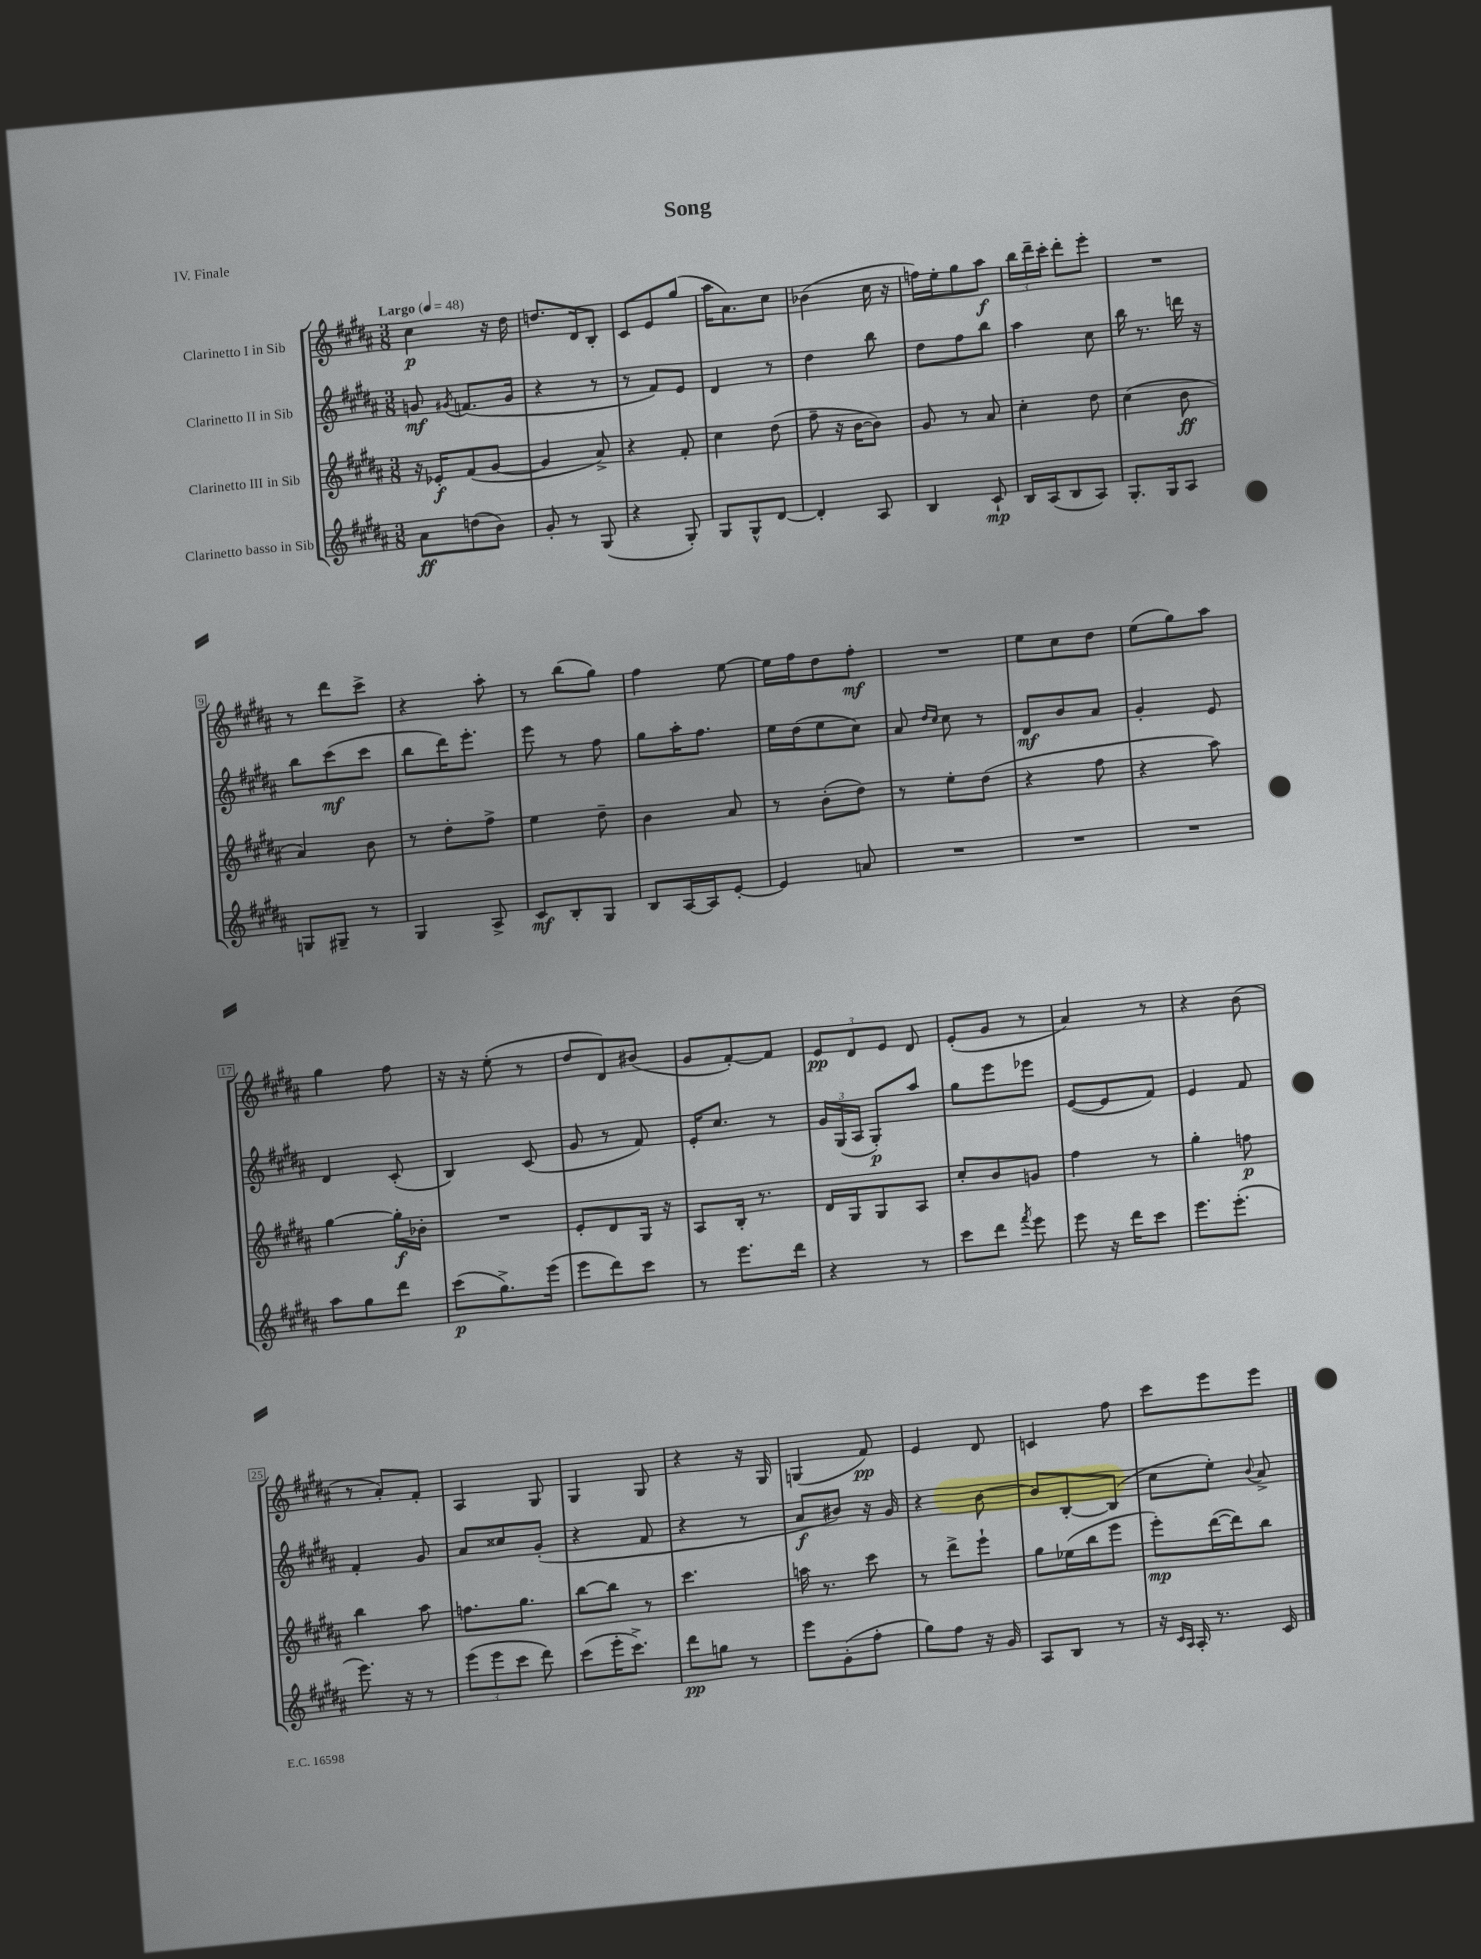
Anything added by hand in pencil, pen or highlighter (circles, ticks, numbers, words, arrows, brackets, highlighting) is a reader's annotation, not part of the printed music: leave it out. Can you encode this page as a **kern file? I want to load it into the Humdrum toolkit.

**kern	**kern	**kern	**kern
*staff4	*staff3	*staff2	*staff1
*clefG2	*clefG2	*clefG2	*clefG2
*k[f#c#g#d#a#]	*k[f#c#g#d#a#]	*k[f#c#g#d#a#]	*k[f#c#g#d#a#]
*M3/8	*M3/8	*M3/8	*M3/8
*MM48	*MM48	*MM48	*MM48
8a#	16r	8g	4cc#
.	16e-'	.	.
.	.	8qg#	.
(8dd	(8f#	(8.f	.
8b)	[8g#	.	16r
.	.	16g#	16dd#
=	=	=	=
8g#'	4g#]	4r	8.dd
8r	.	.	.
.	.	.	16d#
(8G#	8a#^)	8r	8B'
=	=	=	=
4r	4r	8r	8c#
.	.	8f#)	8e
8G#')	8f#'	8e	(8gg#
=	=	=	=
8G#	4cc#	4d#	16aa#
.	.	.	8.a#)
8G#^^	.	.	.
[8d#	(8dd#	8r	8cc#
=	=	=	=
4d#']	8ff#~	4dd#	(4b-
.	16r	.	.
.	[16b	.	.
8A#	8b])	8bb	16cc#
.	.	.	16r
=	=	=	=
4B	8g#	8dd#	16ff)
.	.	.	16ee'
.	8r	8ff#	8gg#
8c#`	8a#	8bb	8aa#
=	=	=	=
16B	4cc#'	4aa#	24bb
.	.	.	24ddd#~
(16A#	.	.	.
.	.	.	24ccc#'
8B	.	.	8ddd#'
8A#)	8dd#	8cc#	8eee'
=	=	=	=
8.G#'	(4cc#	16bb	4.r
.	.	8.r	.
16G#	.	.	.
8A#	8b	16ddd	.
.	.	16r	.
=	=	=	=
8G	4a#)	8bb	8r
8G#~	.	(8ccc#	8ddd#
8r	8b	8ccc#	8ccc#^
=	=	=	=
4G#	8r	8bb	4r
.	8dd#'	16ddd#)	.
.	.	8.eee'	.
8A#^	8ff#^	.	8aa#'
=	=	=	=
8c#	4ee	8eee	8r
8B'	.	8r	(8bb
8G#	8dd#~	8ff#	8gg#)
=	=	=	=
8B	4b	8gg#	4ff#
[16A#	.	16aa#'	.
16A#]	.	8.ff#	.
[8e'	8a#	.	[8ee
=	=	=	=
4e]	8r	16ee	16ee]
.	.	(16dd#	16ff#
.	(8b'	8ee	8dd#
8a	8dd#)	8cc#)	8ff#'
=	=	=	=
4.r	8r	8a#	4.r
.	.	16qqdd#	.
.	.	16qqcc#	.
.	8ee'	8cc#	.
.	(8dd#	8r	.
=	=	=	=
4.r	4r	8d#	8ee
.	.	8b	8cc#
.	8ff#	8a#	8dd#
=	=	=	=
4.r	4r	4g#'	(8ee
.	.	.	8gg#)
.	8aa#)	8e	8aa#
=	=	=	=
8aa#	[4gg#	4d#	4gg#
8gg#	.	.	.
8ddd#	16gg#']	(8c#'	8ff#
.	16b-'	.	.
=	=	=	=
(8ccc#	4.r	4B)	16r
.	.	.	16r
8.gg#^)	.	.	(8ee'
.	.	(8c#	8r
(16eee	.	.	.
=	=	=	=
8eee	8e'	8g#	8dd#
8ddd#)	8d#	8r	8d#)
8ccc#	16G#	8f#)	(8b#
.	16r	.	.
=	=	=	=
8r	8A#	16e'	8g#
.	.	8.cc#	.
8.eee	16B'	.	[8f#')
.	8.r	.	.
.	.	8r	8f#]
16ddd#	.	.	.
=	=	=	=
4r	16d#	24g#	12e
.	.	(24G#	.
.	16G#	.	.
.	.	24A#	12d#
.	8G#	8G#')	.
.	.	.	12e
8r	8A#	8aa#	8d#
=	=	=	=
8ccc#	8cc#'	8gg#	(8e'
8ddd#	8b	8eee	8g#
8qfff#	.	.	.
8eee	8g	8eee-	8r
=	=	=	=
8eee	4ff#	([8e	4a#)
16r	.	8e]	.
16ddd#	.	.	.
8ccc#	8r	8f#)	8r
=	=	=	=
8.eee	4gg#'	4e	4r
(8.eee'	.	.	.
.	8ff	8f#	(8b
=	=	=	=
8.eee)	4bb	4f#'	8r
.	.	.	8a#')
16r	.	.	.
8r	8aa#	8g#	8f#'
=	=	=	=
(12eee	8.ff	8a#	4A#
12eee	.	.	.
.	.	8cc##	.
12ccc#	.	.	.
.	8.gg#	.	.
8ddd#)	.	(8g#'	8G#
=	=	=	=
(8ccc#	[8bb	4r	4G#
16eee'	8bb]	.	.
8.ccc#^)	.	.	.
.	8r	8f#	8G#
=	=	=	=
8ddd#	4.ccc#	4r	4r
8gg	.	.	.
8r	.	8r	16r
.	.	.	16G#
=	=	=	=
8eee	16aa	8a#	(4G
.	8.r	.	.
(8g#'	.	8b#)	.
8ff#'	8ccc#	16r	8f#)
.	.	16g#	.
=	=	=	=
8gg#)	8r	4r	4e
8ff#	8ddd#^	.	.
16r	8eee`	[8b	8d#
16g#	.	.	.
=	=	=	=
8A#	8gg#	8b]	4c
8B	(16ee-	[8B'	.
.	16bb	.	.
8r	8eee	(8B]	8ff#
=	=	=	=
16r	8eee')	8cc#	8ccc#
16qqc#	.	.	.
16qqA#	.	.	.
16A#'	.	.	.
8.r	([16ddd#	8ee')	8eee
.	16ddd#])	.	.
.	.	8qqb	.
.	8bb	8a#^	8eee
16c#	.	.	.
==	==	==	==
*-	*-	*-	*-
